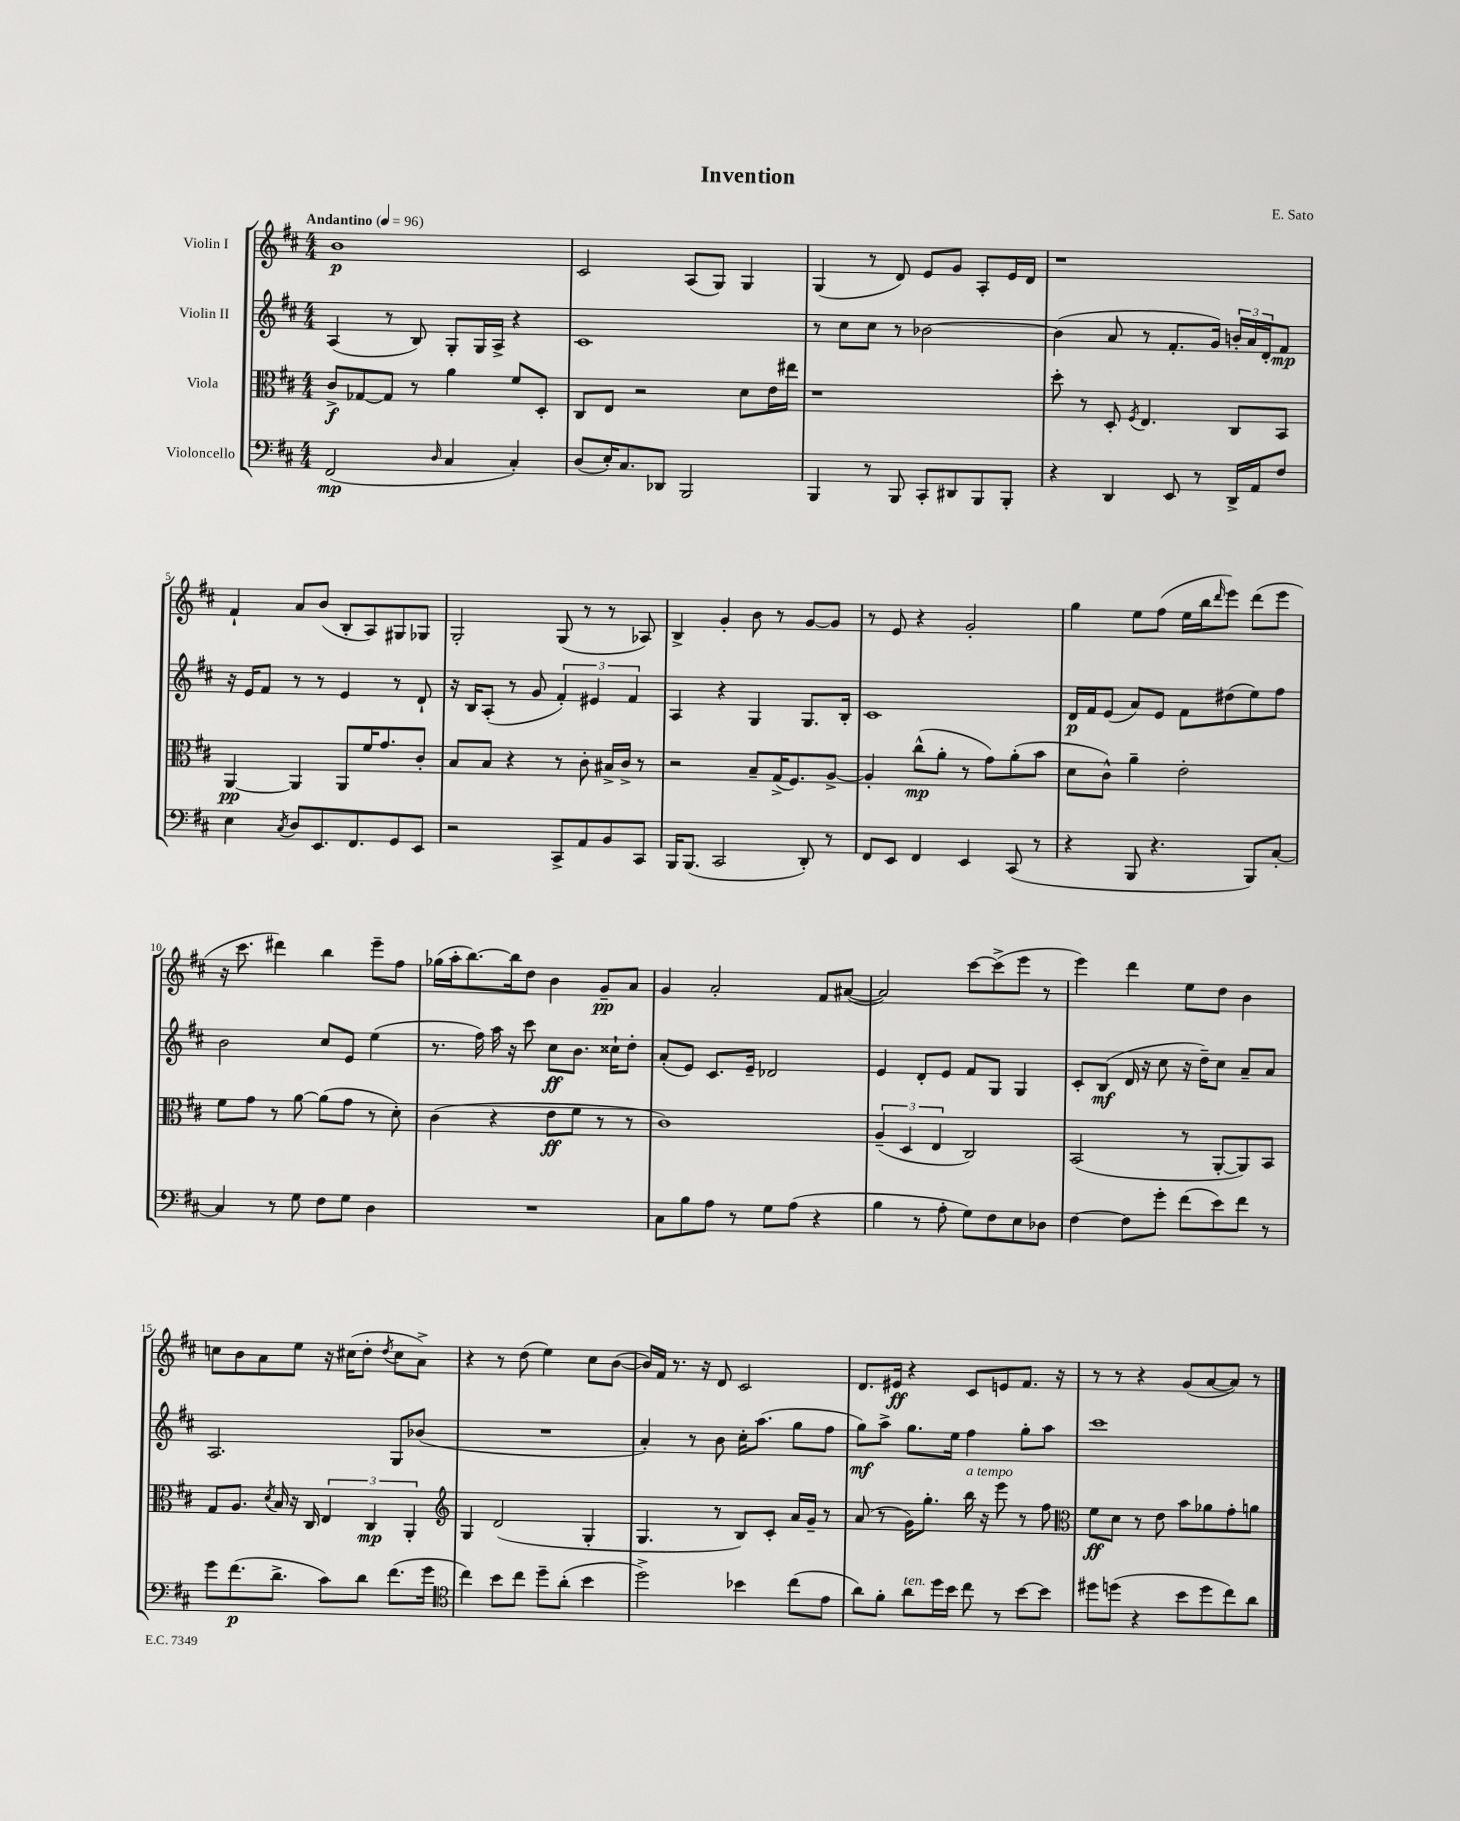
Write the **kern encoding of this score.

**kern	**kern	**kern	**kern
*staff4	*staff3	*staff2	*staff1
*clefF4	*clefC3	*clefG2	*clefG2
*k[f#c#]	*k[f#c#]	*k[f#c#]	*k[f#c#]
*M4/4	*M4/4	*M4/4	*M4/4
*MM96	*MM96	*MM96	*MM96
(2FF#/	8c#^/L	(4A/	1b
.	[8G-/	.	.
.	8G-/]J	8r	.
.	8r	8B/)	.
16qqD/	.	.	.
4C#/	4a\	8G'/L	.
.	.	16G/L	.
.	.	16A^/JJ	.
4C#'/)	8f#/L	4r	.
.	8D'/J	.	.
=	=	=	=
(8D/L	8C#/L	1c#	2c#/
16E'/K)	8E/J	.	.
8.C#/	.	.	.
.	2r	.	.
8DD-/J	.	.	.
2BBB/	.	.	(8A/L
.	.	.	8G/J)
.	8d\L	.	4G/
.	16e\L	.	.
.	16ee#\JJ	.	.
=	=	=	=
4BBB/	1r	8r	(4G/
.	.	8cc#\L	.
8r	.	8cc#\J	8r
8BBB/	.	8r	8d/)
8CC#'/L	.	[2b-\	8e/L
8DD#/	.	.	8g/J
8BBB/	.	.	8A'/L
8BBB'/J	.	.	16e/L
.	.	.	16d/JJ
=	=	=	=
4r	8dd'\	(4b-\]	1r
.	8r	.	.
4DD/	8D'/	8a/	.
.	8qF#/	.	.
.	4.E/	8r	.
8EE/	.	8.f#'/L	.
8r	.	.	.
.	.	16g/Jk)	.
16DD^/LL	8C#/L	24b'/LL	.
.	.	24a/	.
16AA/J	.	.	.
.	.	24d'/J	.
8F#/J	8BB/J	8f#/J	.
=	=	=	=
4E\	[4AA/	16r	4f#`/
.	.	16e/LK	.
.	.	8f#/J	.
8qC#/	.	.	.
8D/L	4AA/]	8r	8a/L
8.EE/	.	8r	(8b/J
.	8AA/L	4e/	8B'/L
8.FF#/	.	.	.
.	16f#/K	.	8A/)
.	8.g/	.	.
8GG/	.	8r	8G#/
8EE/J	8c#'/J	8d`/	8G-/J
=	=	=	=
2r	8B/L	16r	2G'/
.	.	16B/LK	.
.	8B/J	(8A'/J	.
.	4r	8r	.
.	.	8g/	.
8CC#^/L	8r	6f#'/)	(8G/
8AA/	8c#'\	.	8r
.	.	6e#/	.
8BB/	16B#^/LL	.	8r
.	16c#^/JJ	.	.
.	.	6f#/	.
8CC#/J	8r	.	8A-/)
=	=	=	=
16BBB/LK	2r	4A/	4B^/
(8.BBB/J	.	.	.
2CC#/	.	4r	4g'/
.	8B~/L	4G/	8b\
.	(16G^/K	.	8r
.	8.F#/)	.	.
8DD'/)	.	8.G/L	[8g/L
8r	[8A^/J	.	8g/]J
.	.	16B'/Jk	.
=	=	=	=
8FF#/L	4A'/]	1c#	8r
8EE/J	.	.	8e/
4FF#/	(8cc#^^\L	.	4r
.	8a'\J	.	.
4EE/	8r	.	2g'/
.	8g\L)	.	.
(8CC#/	(8a'\	.	.
8r	8b\J	.	.
=	=	=	=
4r	8d\L	16d/LL	4gg\
.	.	16f#/J	.
.	8c#^^\J)	(8e/J	.
8BBB/	4a~\	8a/L)	8ee\L
4.r	.	8e/J	(8ff#\J
.	2e'\	8f#\L	16ee\LL
.	.	.	16bb\J
.	.	.	16qqddd/
.	.	(8dd#\	8eee\J)
8BBB/L)	.	8ee\)	(8ddd\L
[8C#'/J	.	8ff#\J	8eee\J
=	=	=	=
4C#/]	8f#\L	2b\	16r
.	.	.	8.ccc#\
.	8g\J	.	.
8r	8r	.	4ddd#\)
8G\	[8a\	.	.
8F#\L	(8a\]L	8cc#/L	4bb\
8G\J	8g\J	8e/J	.
4D\	8r	(4ee\	8eee~\L
.	8d'\)	.	8ff#\J
=	=	=	=
1r	(4c#\	8.r	(16gg-\LL
.	.	.	16aa'\J
.	.	.	[8.bb\)
.	.	16ff#\)	.
.	4r	16aa\	.
.	.	16r	16bb\]k
.	.	8ccc#\	8dd\J
.	8e\L	8cc#\L	4b\
.	8f#\J	8.b\J	.
.	8r	.	8g~/L
.	.	16cc##`\LK	.
.	8r	8dd'\J	8a/J
=	=	=	=
8C#\L	1c#)	(8a'/L	4g/
8B\	.	8e/J)	.
8A\J	.	8.c#/L	2a'/
8r	.	.	.
.	.	16e~/Jk	.
8G\L	.	2d-/	.
(8A\J	.	.	.
4r	.	.	8f#/L
.	.	.	([8a#/J
=	=	=	=
4B\	(6A~/	4e/	2a#/])
.	6D/	.	.
8r	.	8d'/L	.
.	6E/	.	.
8A'\	.	8e/J	.
8G\L)	2C#/)	8f#/L	[8ccc#\L
8F#\	.	8G/J	(8ccc#^\]
8E\	.	4G/	8eee\J
8D-\J	.	.	8r
=	=	=	=
[4F#\	(2BB/	8c#'/L	4eee\)
.	.	(8B/J	.
8F#\]L	.	16d/	4ddd\
.	.	16r	.
8g'\J	.	8cc#\	.
(8f#\L	8r	16r	8ee\L
.	.	16dd~\LK)	.
8e\)	[8AA'/L	8cc#\J	8dd\J
8f#\J	8AA/])	8a~/L	4b\
8r	8BB/J	8a/J	.
=	=	=	=
8g\L	8G/L	2.A/	8cc\L
(8.f#\	8.A/J	.	8b\
.	.	.	8a\
.	8qd/	.	.
8.d^\J	16B/	.	.
.	16r	.	8ee\J
.	16C#/	.	.
8c#\L)	6E/	.	16r
.	.	.	(16cc#\LK
8d\J	.	.	8dd'\J
.	6C#/	.	.
.	.	.	8qdd/
(8.f#\L	.	8G/L	8cc#\L
.	6AA'/	.	.
.	.	(8b-/J	8a^\J)
16g\Jk	.	.	.
=	=	=	=
*clefC4	*clefG2	*	*
4cc#\)	4G/	1r	4r
8b\L	(2d/	.	8r
8cc#\J	.	.	(8dd\
8dd~\L	.	.	4ee\)
(8a'\J	.	.	.
4b\	4G'/	.	8cc#\L
.	.	.	([8b\J
=	=	=	=
2dd^\)	4.G/	4a'/)	16b/]LL)
.	.	.	16f#/JJ
.	.	.	8.r
.	.	8r	.
.	.	.	16r
.	8r	8b\	8d/
4b-\	8B/L)	16cc#'\LK	2c#/
.	.	(8.aa\J	.
.	8c#'/J	.	.
(8cc#\L	16a/LL	8gg\L	.
.	16g~/JJ	.	.
8e\J	8r	8ff#\J	.
=	=	=	=
8a\L)	(8a/	8gg\L)	8.d/L
8f#'\J	8r	8aa^\J	.
.	.	.	16e#/Jk
8a\L	16g\LK)	8.gg\L	4r
.	8.gg'\J	.	.
16dd\L	.	.	.
16b\JJ	.	16ee\Jk	.
8cc#\	16bb\	4ff#\	8c#/L
.	16r	.	.
8r	8eee\	.	8e/
[8b\L	8r	8gg'\L	8.f#/J
8b\]J	8ff#\	8aa\J	.
.	.	.	16r
=	=	=	=
*	*clefC3	*	*
8dd#\L	8f#\L	1ccc#	8r
(8dd\J	8d\J	.	8r
4r	8r	.	4r
.	8e\	.	.
8b\L	8b\L	.	(8g/L
8dd\	8a-\	.	[8a/
8cc#\)	8g'\	.	8a/]J)
8a\J	8a\J	.	8r
==	==	==	==
*-	*-	*-	*-
